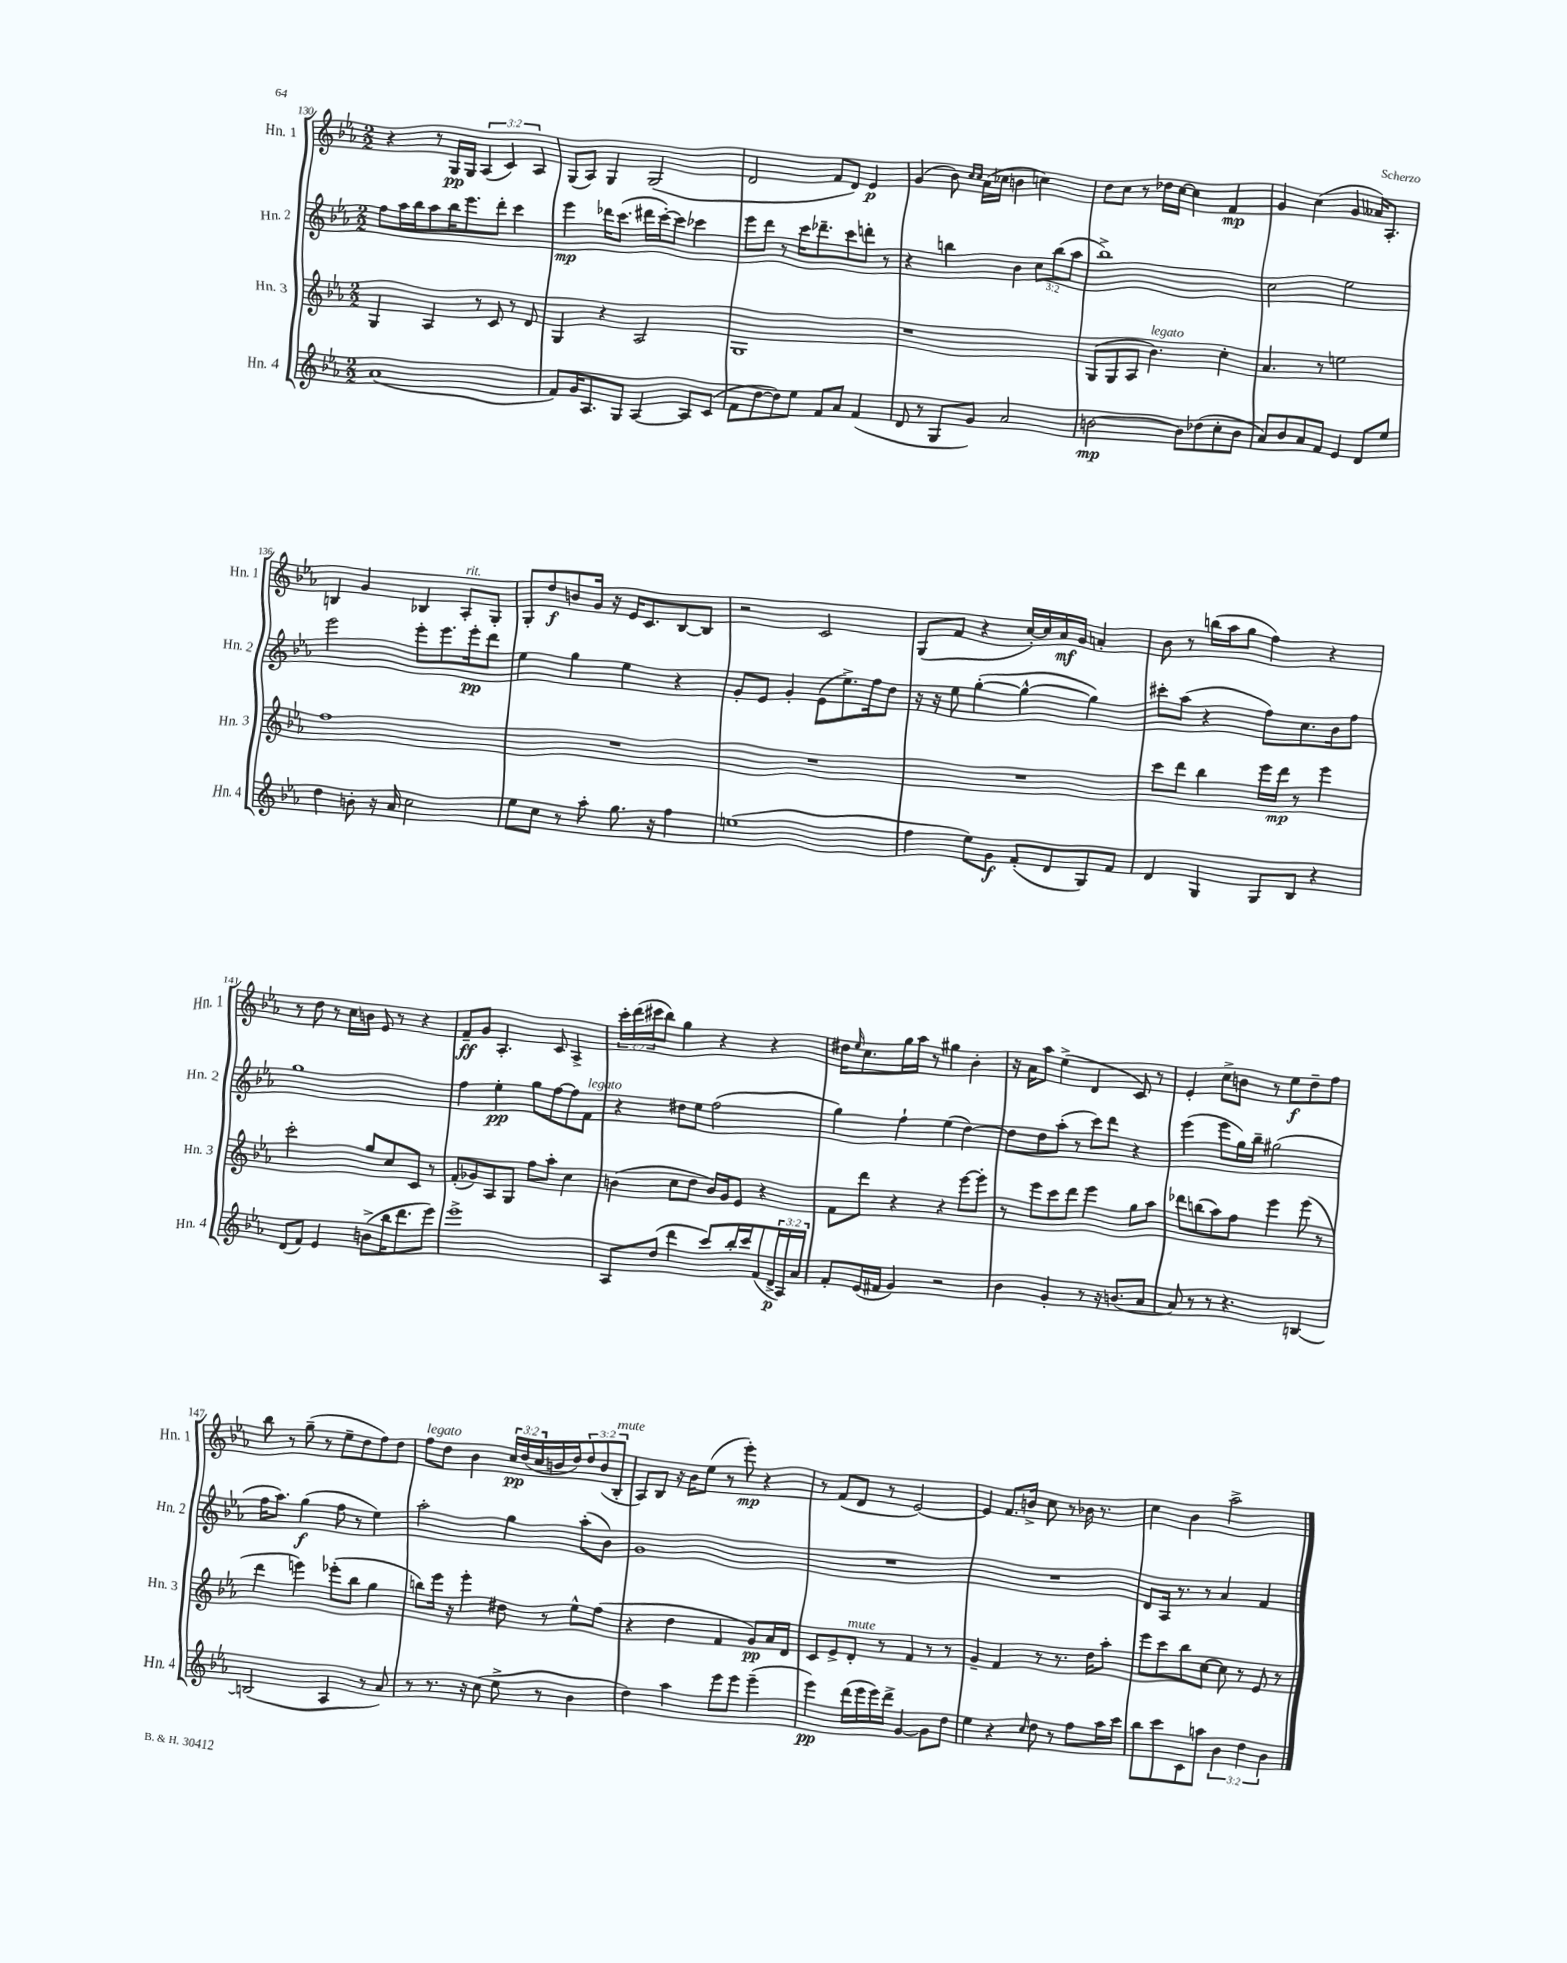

**kern	**kern	**kern	**kern
*staff4	*staff3	*staff2	*staff1
*clefG2	*clefG2	*clefG2	*clefG2
*k[b-e-a-]	*k[b-e-a-]	*k[b-e-a-]	*k[b-e-a-]
*M2/2	*M2/2	*M2/2	*M2/2
(1a-	4G/	8ff\L	4r
.	.	16aa-\L	.
.	.	16bb-\J	.
.	4A-/	8aa-\	8r
.	.	16bb-\K	16G/LL
.	.	8.eee-\	16G/JJ
.	8r	.	(6A-/
.	8c/	8ddd'\J	.
.	.	.	6c/)
.	8r	4ccc\	.
.	.	.	6A-/
.	8d/	.	.
=	=	=	=
8f/L)	4G/	4eee-\	(8G/L
16g/K	.	.	8A-/J)
8.A-/	.	.	.
.	4r	16ddd-\LK	4G/
.	.	(8.ccc\J	.
8G/J	.	.	.
[4A-/	2A-/	16ddd#\LL	(2G/
.	.	[16ccc'\J)	.
.	.	8ccc\]J	.
8A-/]L	.	4ccc-\	.
(8c/J	.	.	.
=	=	=	=
8f\L	1G	8eee-\L	2d/
[8dd\	.	8ddd\J	.
8dd\])	.	8r	.
8ee-\J	.	16ccc\LK	.
.	.	8.ddd-~\	.
8f/L	.	.	8f/L
8a-/J	.	8ccc\	8d/J)
(4f/	.	8ddd'\J	4e-/
.	.	8r	.
=	=	=	=
8d/	1r	4r	(4g/
8r	.	.	.
8G/L	.	4bb\	8b-\)
.	.	.	16qqcc/LL
.	.	.	16qqcc/JJ
8g/J)	.	.	(16a-\LL
.	.	.	16cc-\JJ
2a-/	.	4b-\	4b\
.	.	12cc\L	4cc\)
.	.	(12bb\	.
.	.	12aa-\J	.
=	=	=	=
[2b\	(8G/L	1bb-^)	8dd\L
.	8G/	.	8cc\J
.	8A-/J	.	8r
.	4.b-\)	.	16dd-\LL
.	.	.	[16cc\JJ
8b\]L	.	.	4cc\]
(8dd-\	.	.	.
8cc'\	4cc'\	.	4f/
8b\J	.	.	.
=	=	=	=
8a-/L)	4.a-/	2cc\	4g/
8b-/	.	.	.
8a-/	.	.	(4cc\
8f/J	8r	.	.
4e-/	2ee\	2ee-\	4g/
8d/L	.	.	16a--/LK)
.	.	.	8.A-'/J
8ee-/J	.	.	.
=	=	=	=
4dd\	1ff	2eee-\	4B/
8b'\	.	.	4g/
16r	.	.	.
16a-/	.	.	.
2cc\	.	8eee-'\L	4B-/
.	.	8.eee-\	.
.	.	.	8A-'/L
.	.	16eee-'\k	.
.	.	8ddd\J	8G'/J
=	=	=	=
8ee-\L	1r	4ee-\	8G'/L
8cc\J	.	.	8dd/
8r	.	4gg\	8b/
8aa-'\	.	.	16g/Jk
.	.	.	16r
8.gg\	.	4ee-\	16e-/LK
.	.	.	8.c/
16r	.	.	.
4ff\	.	4r	[8B-/
.	.	.	8B-/]J
=	=	=	=
(1ee	1r	8g'/L	2r
.	.	8e-/J	.
.	.	4g'/	.
.	.	(8e-\L	2c/
.	.	8.ee-^\)	.
.	.	16ff\k	.
.	.	8dd\J	.
=	=	=	=
4ff\	1r	16r	(8G/L
.	.	16r	.
.	.	8ee-\	8f/J
8ee-\L)	.	([4gg'\	4r
8g\J	.	.	.
(8f'/L	.	4gg^^\_	[16cc'/LL)
.	.	.	16cc/]
8d/	.	.	16a-/
.	.	.	16g/JJ
8G/)	.	4gg\])	4a'/
8f/J	.	.	.
=	=	=	=
4d/	8ccc\L	8ccc#'\L	8b-\
.	8ddd\J	(8aa-\J	8r
4G/	4bb-\	4r	(16bb\LL
.	.	.	16aa-\J
.	.	.	8gg\J
8G/L	16eee-\LL	8ff\L)	4ff\)
.	16ddd\JJ	.	.
8B-/J	8r	8.cc\	.
4r	4eee-\	.	4r
.	.	16b-\k	.
.	.	8ff\J	.
=	=	=	=
(8d/L	2ccc'\	1gg	8r
8f/J)	.	.	8dd\
4e-/	.	.	8r
.	.	.	16cc\LL
.	.	.	16b\JJ
(8b^\L	8gg/L	.	8e-/
16bb-\K	8cc/	.	8r
8.ddd\	.	.	.
.	8c/J	.	4r
8eee-\J)	8r	.	.
=	=	=	=
1eee-^	(8f'/L	4ff\	8f~/L
.	8g-/)	.	8g/J
.	8A-/	4ee-'\	4.A-'/
.	8G/J	.	.
.	8ff\L	8gg\L	.
.	8aa-'\J	[8ff\	8c/
.	4cc\	8ff\]	4A-^/
.	.	8f\J	.
=	=	=	=
8A-/L	(4b\	4r	24ccc'\LL
.	.	.	(24ddd\
.	.	.	24ccc#\J
(8dd/J	.	.	8bb-\J)
4ddd\	8cc\L	8dd#\L	4gg\
.	8dd\J	8ee-\J	.
8ccc/L)	16b/LL)	(2ff\	4r
.	16g/J	.	.
16bb-'/L	8e-/J	.	.
16ccc/J	.	.	.
(8f/	4r	.	4r
24d^/L	.	.	.
24A-/)	.	.	.
24a-/JJ	.	.	.
=	=	=	=
8f'/L	8f\L	4gg\)	16dd#\LK
.	.	.	16qqee-/
.	.	.	8.cc\
(16e-/L	8ddd\J	.	.
16f#/JJ	.	.	.
4g/)	4r	4ff`\	16gg\L
.	.	.	16aa-\JJ
.	.	.	8r
2r	4r	(4ee-\	4gg#\
.	[8eee-\L	[4dd\)	4b-'\
.	8eee-'\]J	.	.
=	=	=	=
4b-\	8r	8dd\]L	16r
.	.	.	16a-\LK
.	8eee-\L	8dd\	8aa-\J
4g'/	8ccc\	(8aa-'\J	(4ee-^\
.	8ddd\J	8r	.
8r	4eee-\	8ccc\L)	4d/
16r	.	8ddd\J	.
(8.b/L	.	.	.
.	8gg\L	4r	8c/)
8a-/J	8aa-\J	.	8r
=	=	=	=
8a-/)	8ddd-\L	(4eee-\	4e-'/
8r	(8bb\	.	.
8r	8aa-\)	8eee-\L	8cc^\L
4.r	8ff\J	16gg\L)	8b\J
.	.	16bb-~\JJ	.
.	4eee-\	(2gg#\	8r
.	.	.	8ee-\L
[4B/	(8eee-\	.	8dd~\
.	8r	.	8ff\J
=	=	=	=
(2B/]	4ddd\	16ff\LK	8bb-\
.	.	8.aa-\J)	.
.	.	.	8r
.	4eee\)	(4gg\	(8gg~\
.	.	.	8r
4A-/	(8eee-'\L	8ff\	8ee-~\L
.	8bb-\J	8r	8dd\
8r	4gg\	4ee-\)	8ff\)
8a-/)	.	.	8dd\J
=	=	=	=
8r	8bb\L)	2aa-'\	8ff\L
8.r	16eee-\Jk	.	8dd\J
.	16r	.	.
.	4eee-'\	.	4b-\
16r	.	.	.
(8cc\	.	.	.
8ee-^\	8dd#\	4gg\	24cc/LL
.	.	.	(24dd/
.	.	.	24cc/
8r	8r	.	16b/
.	.	.	16dd/J)
4b-\	8ee-^^\L	(8aa-'\L	12dd/
.	.	.	(12b/
.	(8ff\J	8b-\J)	.
.	.	.	12B-'/J
=	=	=	=
4dd\)	4r	1g	8A-/L)
.	.	.	8B-/J
4aa-\	4dd\	.	16r
.	.	.	16b-\LK
.	.	.	(8ee-\J
8eee-\L	4f/	.	8r
8eee-\J	.	.	8eee-'\)
(4eee-~\	8g/L)	.	4r
.	16a-/L	.	.
.	16d/JJ	.	.
=	=	=	=
4eee-\)	8c/L	1r	8r
.	8e-^/	.	(8f/L
(16ddd\LL	8d'/J	.	8d/J
16eee-\	.	.	.
16eee-\)	8r	.	8r
16ddd^\JJ	.	.	.
[4g/	4f/	.	[2e-/)
8g\]L	8r	.	.
8dd\J	8r	.	.
=	=	=	=
4ee-\	4g~/	1r	4e-/]
4r	4f/	.	8.f/L
.	.	.	16b^/Jk
16qqcc/	.	.	.
8dd\	8r	.	8cc\
8r	8.r	.	8r
8ff\L	.	.	16b-\
.	16dd\LK	.	8.r
16aa-\L	8aa-'\J	.	.
16ccc\JJ	.	.	.
=	=	=	=
8bb-\L	8eee-\L	8d/L	4cc\
8ccc\	8ccc\	16A-/Jk	.
.	.	8.r	.
8c\	8bb-\	.	4b-\
8aa\J	[8cc\J	8r	.
6b-\	8cc\]	4a-/	2aa-^\
.	8r	.	.
6dd\	.	.	.
.	8e-/	4f/	.
6b-\	.	.	.
.	8r	.	.
==	==	==	==
*-	*-	*-	*-
